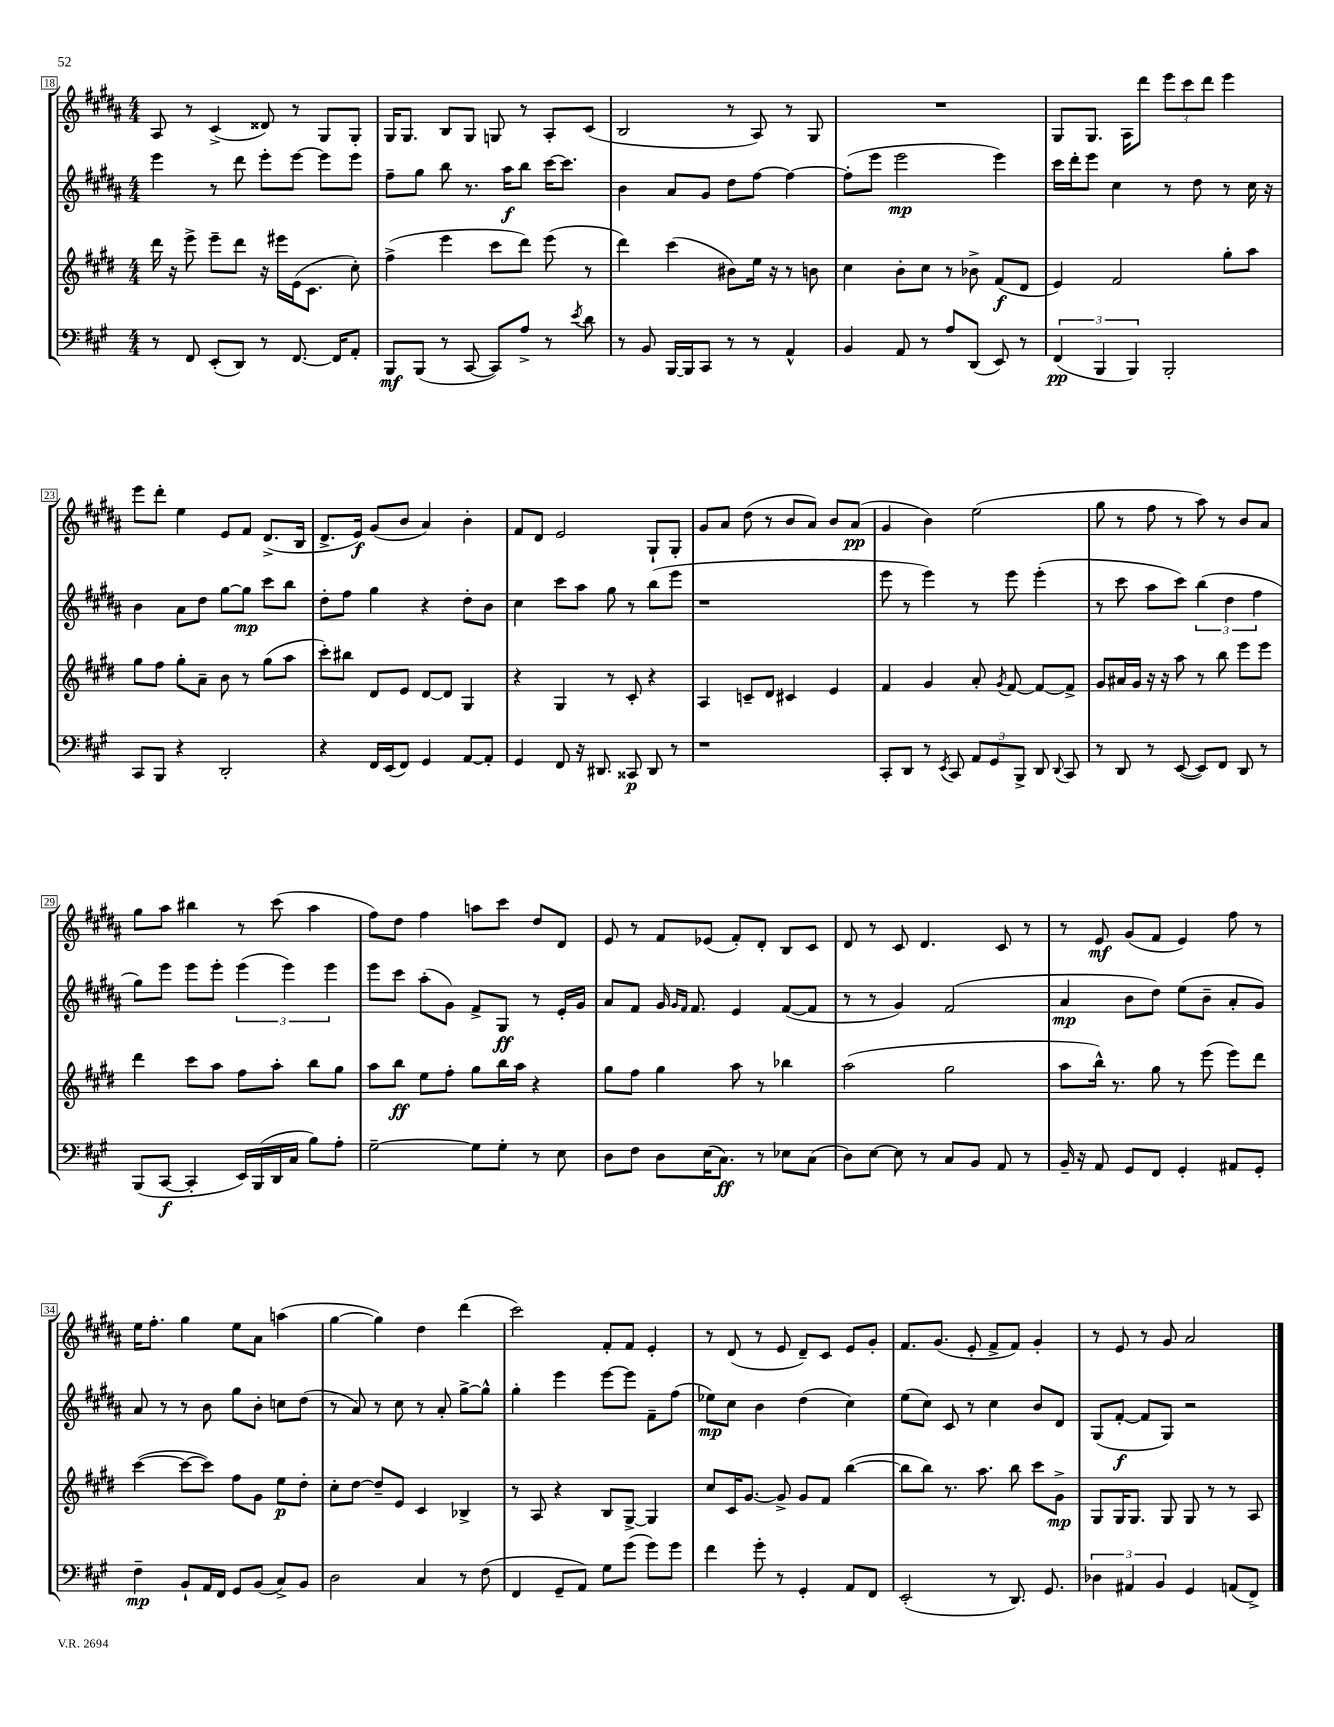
<<
\new StaffGroup <<
\new Staff = "s0" {
    \clef treble \key b \major \numericTimeSignature \time 4/4
    \autoBeamOff ais8 r8 cis'4->( disis'8) r8 gis8[ gis8]-. |
    gis16[ gis8.] b8[ gis8] g8 r8 ais8[-. cis'8]( |
    b2 r8 ais8) r8 gis8 |
    R1 |
    gis8[ gis8.] ais16[ dis'''8] \tuplet 3/2 { e'''8[ cis'''8 dis'''8] } e'''4 |
    e'''8[ dis'''8]-. e''4 e'8[ fis'8] dis'8.[->( b16] |
    dis'8.[-> e'16]\f) gis'8[( b'8] ais'4) b'4-. |
    fis'8[ dis'8] e'2 gis8[-! gis8]-. |
    gis'8[ ais'8] dis''8( r8 b'8[ ais'8]) b'8[ ais'8]\pp( |
    gis'4 b'4) e''2( |
    gis''8 r8 fis''8 r8 ais''8) r8 b'8[ ais'8] |
    gis''8[ ais''8] bis''4 r8 cis'''8( ais''4 |
    fis''8[) dis''8] fis''4 a''8[ cis'''8] dis''8[ dis'8] |
    e'8 r8 fis'8[ ees'8]( fis'8[-.) dis'8]-. b8[ cis'8] |
    dis'8 r8 cis'8 dis'4. cis'8 r8 |
    r8 e'8\mf gis'8[( fis'8] e'4) fis''8 r8 |
    e''16[ fis''8.]-. gis''4 e''8[ ais'8] a''4( |
    gis''4~ gis''4) dis''4 dis'''4( |
    cis'''2) fis'8[-. fis'8] e'4-. |
    r8 dis'8( r8 e'8 dis'8[--) cis'8] e'8[ gis'8]-. |
    fis'8.[ gis'8.]( e'8-. fis'8[-> fis'8]) gis'4-. |
    r8 e'8 r8 gis'8 ais'2 \bar "|." |
}
\new Staff = "s1" {
    \clef treble \key b \major \numericTimeSignature \time 4/4
    \autoBeamOff e'''4 r8 dis'''8 e'''8[-. e'''8]~ e'''8[ e'''8] |
    fis''8[-- gis''8] b''8 r8. ais''16[\f b''8] cis'''16[~ cis'''8.] |
    b'4 ais'8[ gis'8] dis''8[ fis''8]~ fis''4~ |
    fis''8[-.( e'''8] e'''2\mp e'''4) |
    cis'''16[ dis'''16-. e'''8] cis''4 r8 dis''8 r8 cis''16 r16 |
    b'4 ais'8[ dis''8] gis''8[~ gis''8]\mp cis'''8[ b''8] |
    dis''8[-. fis''8] gis''4 r4 dis''8[-. b'8] |
    cis''4 cis'''8[ ais''8] gis''8 r8 b''8[( e'''8] |
    r1 |
    e'''8 r8 e'''4) r8 e'''8 e'''4-.( |
    r8 cis'''8 ais''8[ cis'''8]) \tuplet 3/2 { b''4( dis''4 fis''4 } |
    gis''8[) e'''8] e'''8[ e'''8]-. \tuplet 3/2 { e'''4( e'''4) e'''4 } |
    e'''8[ cis'''8] ais''8[-.( gis'8]) fis'8[-> gis8]\ff r8 e'16[-. gis'16] |
    ais'8[ fis'8] gis'16 \grace { gis'16[ fis'16] } fis'8. e'4 fis'8[~( fis'8] |
    r8 r8 gis'4) fis'2( |
    ais'4\mp b'8[ dis''8]) e''8[( b'8]-- ais'8[-. gis'8]) |
    ais'8 r8 r8 b'8 gis''8[ b'8]-. c''8[ dis''8]( |
    r8 ais'8) r8 cis''8 r8 ais'8-. gis''8[~-> gis''8]-^ |
    gis''4-. e'''4 e'''8[~ e'''8] fis'8[-- fis''8]( |
    ees''8[\mp) cis''8] b'4 dis''4( cis''4) |
    e''8[( cis''8]) cis'8 r8 cis''4 b'8[ dis'8] |
    gis8[( fis'8]~-.\f fis'8[ gis8]) r2 \bar "|." |
}
\new Staff = "s2" {
    \clef treble \key e \major \numericTimeSignature \time 4/4
    \autoBeamOff dis'''16 r16 e'''8-> e'''8[-- dis'''8] r16 eis'''16[ e'16( cis'8.] cis''8-.) |
    fis''4->( e'''4 cis'''8[ dis'''8]) e'''8( r8 |
    dis'''4) cis'''4( bis'8[) e''16] r16 r8 b'8 |
    cis''4 b'8[-. cis''8] r8 bes'8-> fis'8[\f( dis'8] |
    e'4) fis'2 gis''8[-. a''8] |
    gis''8[ fis''8] gis''8[-. a'8]-- b'8 r8 gis''8[( a''8] |
    cis'''8[-.) bis''8] dis'8[ e'8] dis'8[~ dis'8] gis4 |
    r4 gis4 r8 cis'8-. r4 |
    a4 c'8[-- dis'8] cis'4 e'4 |
    fis'4 gis'4 a'8-. \acciaccatura { gis'8 } fis'8~ fis'8[~ fis'8]-> |
    gis'8[ ais'16 gis'16] r16 r16 a''8 r8 b''8 e'''8[ e'''8] |
    dis'''4 cis'''8[ a''8] fis''8[ a''8]-. b''8[ gis''8] |
    a''8[ b''8]\ff e''8[ fis''8]-. gis''8[ b''16 a''16] r4 |
    gis''8[ fis''8] gis''4 a''8 r8 bes''4 |
    a''2( gis''2 |
    a''8[ b''16]-^) r8. gis''8 r8 e'''8( e'''8[) dis'''8] |
    cis'''4~( cis'''8[~ cis'''8]) fis''8[ gis'8] e''8[\p dis''8]-. |
    cis''8[-. dis''8]~ dis''8[-- e'8] cis'4 bes4-> |
    r8 a8 r4 b8[ gis8]~-> gis4 |
    cis''8[ cis'16 gis'8.]~ gis'8-> gis'8[ fis'8] b''4~( |
    b''8[ b''8]) r8. a''8. b''8 cis'''8[ gis'8]->\mp |
    gis8[ gis16 gis8.] gis8 gis8 r8 r8 a8 \bar "|." |
}
\new Staff = "s3" {
    \clef bass \key a \major \numericTimeSignature \time 4/4
    \autoBeamOff r8 fis,8 e,8[-.( d,8]) r8 fis,8.~ fis,16[ a,8]-. |
    b,,8[\mf b,,8]( r8 cis,8~ cis,8[) a8]-> r8 \acciaccatura { e'8 } d'8 |
    r8 b,8 b,,16[~ b,,16 cis,8] r8 r8 a,4-^ |
    b,4 a,8 r8 a8[ d,8]( e,8) r8 |
    \tuplet 3/2 { fis,4\pp( b,,4 b,,4) } b,,2-. |
    cis,8[ b,,8] r4 d,2-. |
    r4 fis,16[ e,16( fis,8]) gis,4 a,8[~ a,8]-. |
    gis,4 fis,8 r16 dis,8. cisis,8\p dis,8 r8 |
    r1 |
    cis,8[-. d,8] r8 \acciaccatura { e,8 } cis,8 \tuplet 3/2 { a,8[ gis,8 b,,8]-> } d,8 \appoggiatura { d,8 } cis,8 |
    r8 d,8 r8 e,8~( e,8[) fis,8] d,8 r8 |
    b,,8[( cis,8]~\f cis,4-. e,16[) b,,16( d,16 cis16] b8[) a8]-. |
    gis2~-- gis8[ gis8]-. r8 e8 |
    d8[ fis8] d8[ e16( cis8.]\ff) r8 ees8[ cis8]( |
    d8[) e8]~ e8 r8 cis8[ b,8] a,8 r8 |
    b,16-- r16 a,8 gis,8[ fis,8] gis,4-. ais,8[ gis,8]-. |
    fis4--\mp b,8[-! a,16 fis,16] gis,8[ b,8]( cis8[->) b,8] |
    d2 cis4 r8 fis8( |
    fis,4 gis,8[-- a,8]) gis8[ gis'8]( gis'8[) gis'8] |
    fis'4 gis'8-. r8 gis,4-. a,8[ fis,8] |
    e,2-.( r8 d,8.) gis,8. |
    \tuplet 3/2 { des4 ais,4 b,4 } gis,4 a,8[( fis,8]->) \bar "|." |
}
>>
>>
\layout { \context { \Score currentBarNumber = #18 \override BarNumber.stencil = #(make-stencil-boxer 0.1 0.3 ly:text-interface::print) } }
